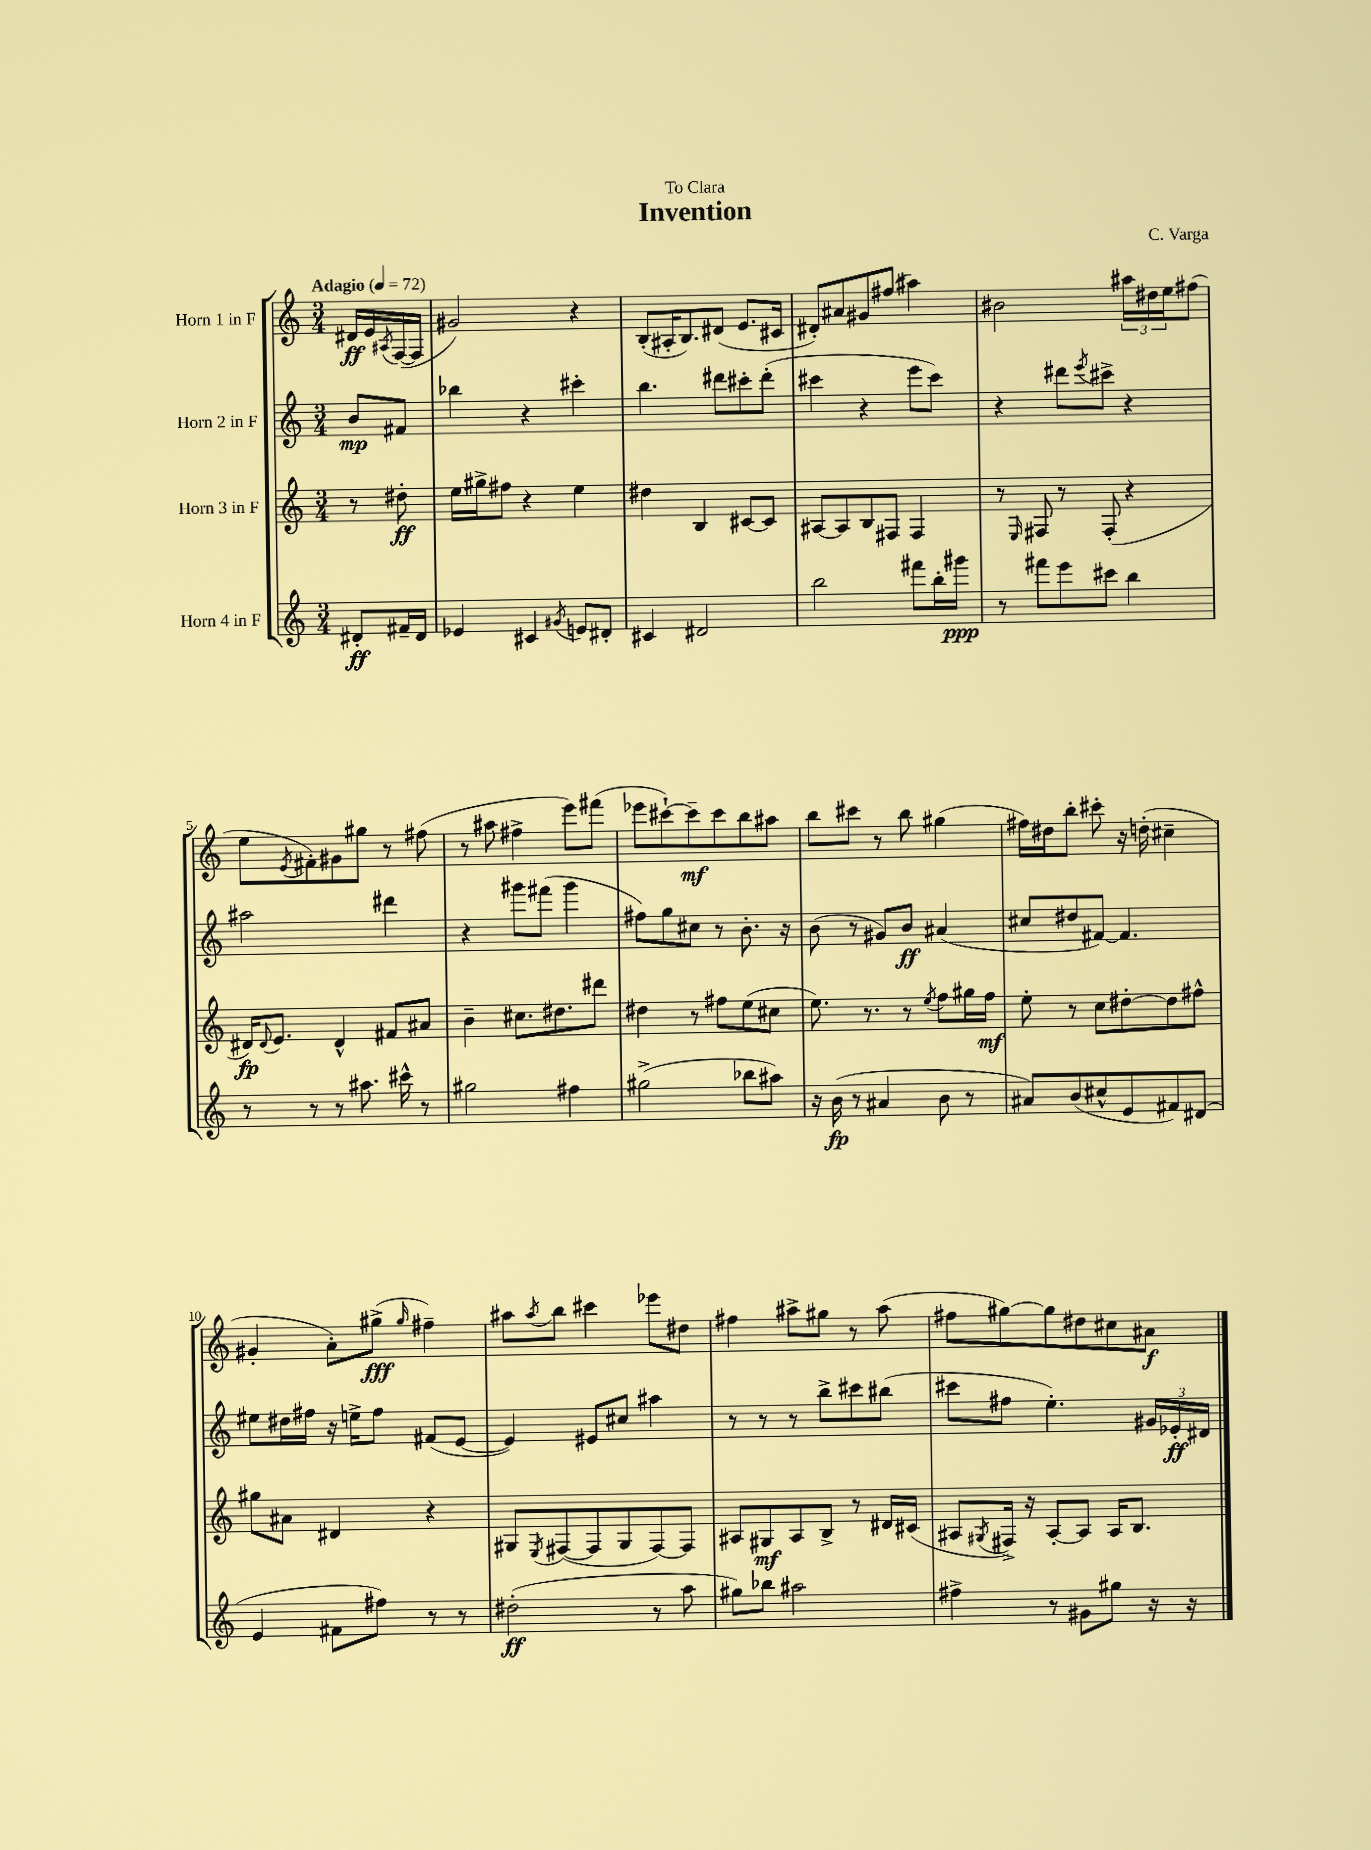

**kern	**dynam	**kern	**dynam	**kern	**dynam	**kern	**dynam
*part4	*part4	*part3	*part3	*part2	*part2	*part1	*part1
*staff4	*staff4	*staff3	*staff3	*staff2	*staff2	*staff1	*staff1
*I"Horn 4 in F	*	*I"Horn 3 in F	*	*I"Horn 2 in F	*	*I"Horn 1 in F	*
*clefG2	*	*clefG2	*	*clefG2	*	*clefG2	*
*k[]	*	*k[]	*	*k[]	*	*k[]	*
*M3/4	*	*M3/4	*	*M3/4	*	*M3/4	*
*MM72	*	*MM72	*	*MM72	*	*MM72	*
=	=	=	=	=	=	=	=
!	!	!	!	!	!	!LO:TX:a:B:t=Adagio	!
8d#X'/L	ff	8r	.	8b/L	mp	16d#X/LL	ff
.	.	.	.	.	.	16e/	.
.	.	.	.	.	.	8qA#X/	.
16f#X~/L	.	8dd#X'\	ff	8f#X/J	.	([16F/	.
16d#/JJ	.	.	.	.	.	16F/JJ]	.
=1	=1	=1	=1	=1	=1	=1	=1
4e-X/	.	16ee\LL	.	4bb-X\	.	2g#X/)	.
.	.	16gg#X^\J	.	.	.	.	.
.	.	8ff#X\J	.	.	.	.	.
4c#X/	.	4r	.	4r	.	.	.
8qg#X/	.	.	.	.	.	.	.
8en/L	.	4ee\	.	4ccc#X'\	.	4r	.
8d#X'/J	.	.	.	.	.	.	.
=2	=2	=2	=2	=2	=2	=2	=2
4c#X/	.	4dd#X\	.	4.bb\	.	(8B'/L	.
.	.	.	.	.	.	16A#X'/K	.
.	.	.	.	.	.	8.B/)	.
2d#X/	.	4B/	.	.	.	.	.
.	.	.	.	8ddd#X\L	.	(8d#X/J	.
.	.	[8c#X/L	.	8ccc#X'\	.	8.e/L	.
.	.	8c#/J]	.	(8ddd#'\J	.	.	.
.	.	.	.	.	.	16c#X/Jk	.
=3	=3	=3	=3	=3	=3	=3	=3
2bb\	.	[8A#X/L	.	4ccc#X\	.	8d#X'/L)	.
.	.	8A#/]	.	.	.	8a#X/	.
.	.	8B/	.	4r	.	8g#X/	.
.	.	8F#X/J	.	.	.	(8ff#X/J	.
8fff#X\L	.	4F#/	.	8eee\L	.	4aa#X\)	.
16bb'\L	.	.	.	8ccc#\J)	.	.	.
16ggg#X\JJ	ppp	.	.	.	.	.	.
=4	=4	=4	=4	=4	=4	=4	=4
8r	.	8r	.	4r	.	2b#X\	.
.	.	16qqE/	.	.	.	.	.
8fff#X\L	.	8F#X/	.	.	.	.	.
8eee\	.	8r	.	8ddd#X\L	.	.	.
.	.	.	.	8qeee/	.	.	.
8ccc#X\J	.	(8F#'/	.	8ccc#X^\J	.	.	.
4bb\	.	4r	.	4r	.	24aa#X\LL	.
.	.	.	.	.	.	24dd#X\	.
.	.	.	.	.	.	24ee\J	.
.	.	.	.	.	.	(8ff#X\J	.
!!LO:LB:g=z
=5	=5	=5	=5	=5	=5	=5	=5
8r	.	16d#X/KL)	fp	2aa#X\	.	8ee\L	.
.	.	8qqd#/	.	.	.	.	.
.	.	8.e/J	.	.	.	.	.
.	.	.	.	.	.	8qe/	.
8r	.	.	.	.	.	8f#X'\)	.
8r	.	4d#^^/	.	.	.	8g#X\	.
8.aa#X\	.	.	.	.	.	8gg#X\J	.
.	.	8f#X/L	.	4ddd#X\	.	8r	.
16ccc#X^^\	.	.	.	.	.	.	.
8r	.	8a#X/J	.	.	.	(8ff#X\	.
=6	=6	=6	=6	=6	=6	=6	=6
2gg#X\	.	4b~\	.	4r	.	8r	.
.	.	.	.	.	.	8aa#X\	.
.	.	8.cc#X\L	.	8ggg#X\L	.	4ff#X^\	.
.	.	.	.	(8fff#X\J	.	.	.
.	.	8.dd#X\	.	.	.	.	.
4ff#X\	.	.	.	4ggg#\	.	8eee\L)	.
.	.	8ddd#X\J	.	.	.	(8fff#X\J	.
=7	=7	=7	=7	=7	=7	=7	=7
(2gg#X^\	.	4dd#X\	.	8ff#X\L)	.	8eee-X\L	.
.	.	.	.	8gg\	.	[8ccc#X`\)	.
.	.	8r	.	8cc#X\J	.	8ccc#~\]	mf
.	.	8ff#X\L	.	8r	.	8ccc#\	.
8bb-X\L	.	(8ee\	.	8.b'\	.	8bb\	.
8aa#X\J)	.	8cc#X\J	.	.	.	8aa#X\J	.
.	.	.	.	16r	.	.	.
=8	=8	=8	=8	=8	=8	=8	=8
16r	.	8.ee\)	.	(8b\	.	8bb\L	.
(16b\	fp	.	.	.	.	.	.
8r	.	.	.	8r	.	8ccc#X\J	.
.	.	8.r	.	.	.	.	.
4a#X/	.	.	.	8g#X/L)	.	8r	.
.	.	8r	.	8b/J	ff	8bb\	.
.	.	8qee/	.	.	.	.	.
8b\	.	8ff\L	.	(4a#X/	.	(4gg#X\	.
8r	.	16gg#X\L	.	.	.	.	.
.	.	16ff\JJ	mf	.	.	.	.
=9	=9	=9	=9	=9	=9	=9	=9
8a#X/L)	.	8ee'\	.	8cc#X/L	.	16ff#X\LL)	.
.	.	.	.	.	.	16dd#X\J	.
(8b/	.	8r	.	8dd#X/	.	8bb'\J	.
8cc#X^^/	.	8cc\L	.	[8f#X/J)	.	8ccc#X'\	.
8e/	.	[8dd#X'\	.	4.f#/]	.	16r	.
.	.	.	.	.	.	(16ddn'\	.
8f#X/)	.	8dd#\]	.	.	.	4cc#X~\	.
(8d#X/J	.	8ff#X^^\J	.	.	.	.	.
!!LO:LB:g=z
=10	=10	=10	=10	=10	=10	=10	=10
4e/	.	8gg#X\L	.	8ee#X\L	.	4g#X'/	.
.	.	8a#X\J	.	16dd#X\L	.	.	.
.	.	.	.	16ff#X\JJ	.	.	.
8f#X\L	.	4d#X/	.	16r	.	8a'\L)	.
.	.	.	.	16een^\KL	.	.	.
8ff#X\J)	.	.	.	8ff#\J	.	(8gg#X^\J	fff
.	.	.	.	.	.	16qqgg#/	.
8r	.	4r	.	(8f#X/L	.	4ff#X~\)	.
8r	.	.	.	[8e/J	.	.	.
=11	=11	=11	=11	=11	=11	=11	=11
(2dd#X'\	ff	8G#X/L	.	4e/])	.	8aa#X\L	.
.	.	8qE/	.	.	.	8qaa#/	.
.	.	([8F#X/	.	.	.	8bb\J	.
.	.	8F#/]	.	8e#X/L	.	4ccc#X\	.
.	.	8G#/	.	8cc#X/J	.	.	.
8r	.	[8F#/)	.	4aa#X\	.	8eee-X\L	.
8aa\	.	8F#/J]	.	.	.	8dd#X\J	.
=12	=12	=12	=12	=12	=12	=12	=12
8gg#X\L)	.	8A#X/L	.	8r	.	4ff#X\	.
8bb-X\J	.	8G#X/	mf	8r	.	.	.
2aa#X\	.	8A#/	.	8r	.	8aa#X^\L	.
.	.	8B^/J	.	8bb^\L	.	8gg#X\J	.
.	.	8r	.	8ccc#X\	.	8r	.
.	.	16d#X/LL	.	(8bb#X\J	.	(8aa#\	.
.	.	(16c#X/JJ	.	.	.	.	.
=13	=13	=13	=13	=13	=13	=13	=13
4ff#X^\	.	8A#X/L	.	8ccc#X\L	.	8ff#X\L	.
.	.	8qG#X/	.	.	.	.	.
.	.	16F#X^/Jk)	.	8ff#X\J	.	[8gg#X\)	.
.	.	16r	.	.	.	.	.
8r	.	[8A#'/L	.	4.ee'\)	.	8gg#\]	.
8g#X\L	.	8A#/J]	.	.	.	8dd#X\	.
8gg#X\J	.	16A#/KL	.	.	.	8cc#X\	.
.	.	8.B/J	.	.	.	.	.
16r	.	.	.	24g#X/LL	.	8a#X\J	f
.	.	.	.	24e-X'/	ff	.	.
16r	.	.	.	.	.	.	.
.	.	.	.	24d#X/JJ	.	.	.
==	==	==	==	==	==	==	==
*-	*-	*-	*-	*-	*-	*-	*-
